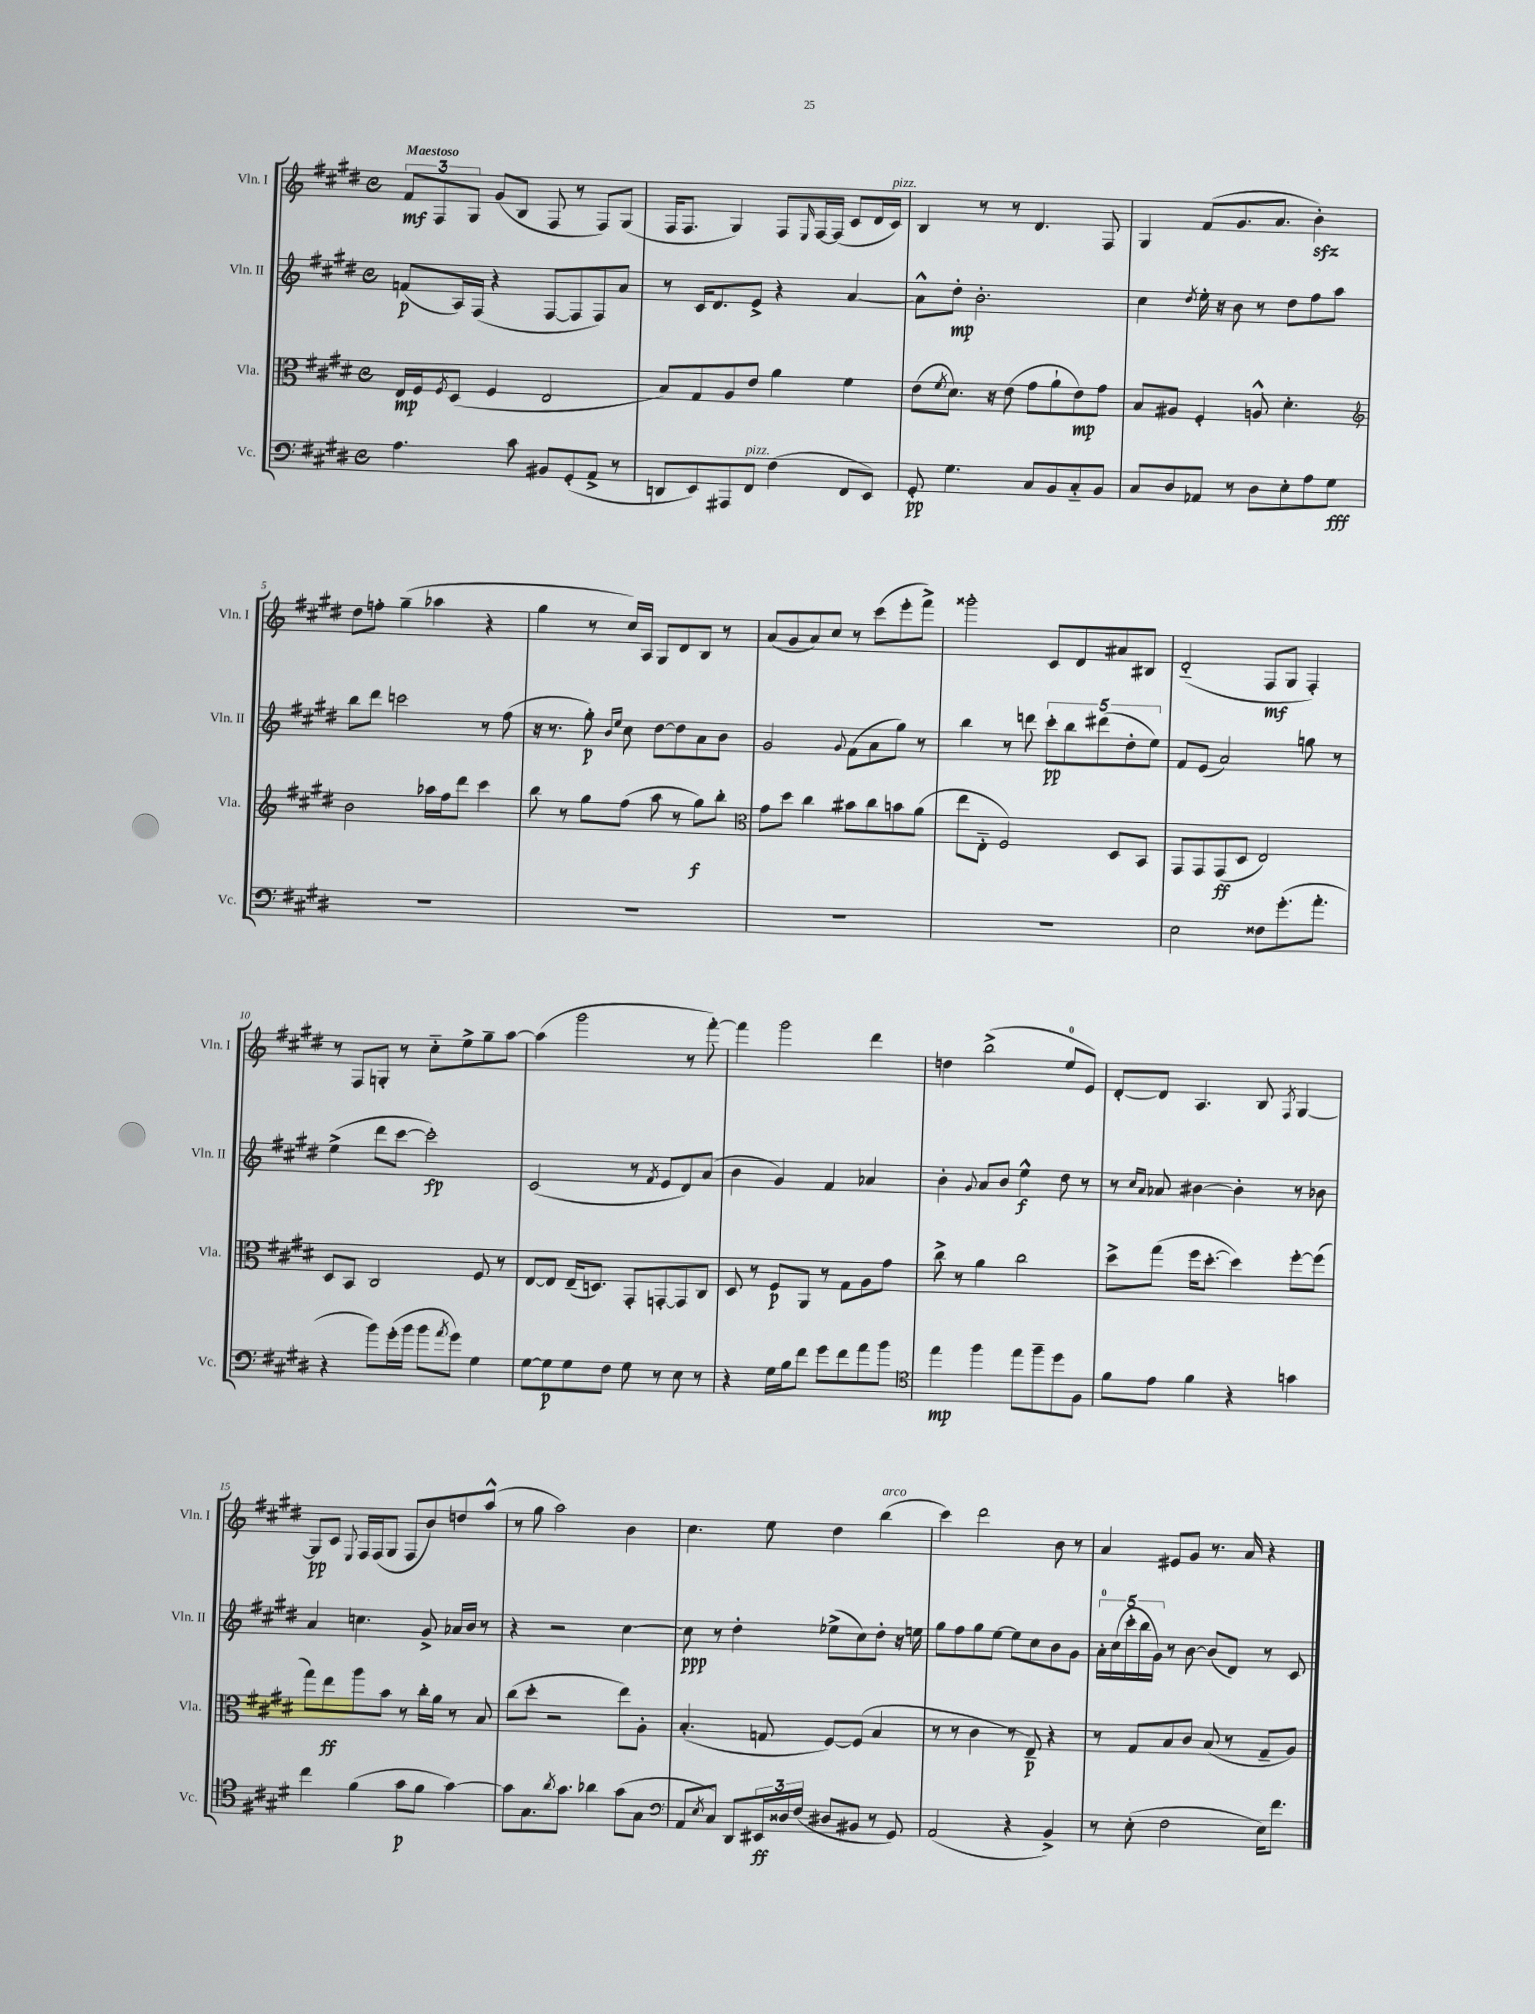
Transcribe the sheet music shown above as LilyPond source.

<<
\new StaffGroup <<
\new Staff = "s0" \with { instrumentName = "Vln. I" shortInstrumentName = "Vln. I" } {
    \clef treble \key e \major \defaultTimeSignature \time 4/4 \tempo "Maestoso"
    \tuplet 3/2 { fis'8\mf fis8 gis8 } gis'8( b8 fis8 r8 fis8) gis8( |
    fis16 fis8. gis4) fis8 \grace { e16 } fis16~ fis16( cis'8 dis'16 cis'16^\markup { \italic "pizz." }) |
    b4 r8 r8 dis'4. fis8 |
    gis4 fis'8( gis'8. a'8. b'4-.\sfz) |
    dis''8 f''8-. gis''4--( aes''4 r4 |
    gis''4 r8 cis''16) a16 gis8 dis'8 b8 r8 |
    a'8( gis'8 a'8) cis''8 r8 cis'''8( e'''8-. fis'''8->) |
    gisis'''2-. cis'8 dis'8 ais'8 bis8 |
    dis'2-_( fis8\mf gis8 fis4-.) |
    r8 fis8 g8-. r8 cis''8-_ e''8-> gis''8-- a''8~ |
    a''4( gis'''2 r8 fis'''8~-.) |
    fis'''4 gis'''2 dis'''4 |
    d''4 b''2->( e''8-0 e'8) |
    dis'8~-. dis'8 a4. b8 \acciaccatura { fis8 } gis4~ |
    gis8\pp cis'8 \appoggiatura { e8 } fis16 fis16( gis8 fis8 b'8) d''8 a''8-^( |
    r8 gis''8 a''2) b'4 |
    cis''4. e''8 dis''4 b''4^\markup { \italic "arco" }( |
    cis'''4) dis'''2 b'8 r8 |
    a'4 eis'8 gis'8 r8. a'16 r4 \bar "|." |
}
\new Staff = "s1" \with { instrumentName = "Vln. II" shortInstrumentName = "Vln. II" } {
    \clef treble \key e \major \defaultTimeSignature \time 4/4
    f'8\p( a16) fis16( r4 fis8~ fis8 fis8) a'8 |
    r8 cis'16 dis'8. e'8-> r4 a'4~ |
    a'8-^ dis''8-.\mp b'2.-. |
    cis''4 \acciaccatura { dis''8 } e''16-. r16 b'8 r8 dis''8 fis''8 a''8 |
    b''8 dis'''8 c'''2 r8 fis''8( |
    r16 r8. gis''8-.\p) \grace { b'16 e''16 } cis''8 dis''8~ dis''8 a'8 b'8 |
    gis'2 \appoggiatura { gis'8 } fis'8( a'8 gis''8) r8 |
    b''4 r8 d'''8 \tuplet 5/4 { cis'''8-.\pp b''8 dis'''8( dis''8-. e''8) } |
    fis'8 e'8( a'2) g''8 r8 |
    e''4->( dis'''8 cis'''8~ cis'''2-.\fp) |
    cis'2( r8 \acciaccatura { fis'8 } e'8 dis'8) a'8( |
    b'4 gis'4) fis'4 aes'4 |
    b'4-. \appoggiatura { gis'8 } a'8 b'8 e''4-^\f dis''8 r8 |
    r8 \grace { cis''16 a'16 } aes'8 bis'4~ bis'4-. r8 bes'8 |
    a'4 c''4. gis'8-> aes'16 b'16 r8 |
    r4 r2 cis''4~ |
    cis''8\ppp r8 dis''4-. ees''8->( cis''8) dis''8-. r16 e''16 |
    gis''8 fis''8 gis''8 e''8~ e''8 cis''8 b'8 gis'8 |
    \tuplet 5/4 { a'16-0-. cis''16( cis'''16-. b''16 gis'16) } r8 b'8~ b'8( dis'8) r8 cis'8 \bar "|." |
}
\new Staff = "s2" \with { instrumentName = "Vla." shortInstrumentName = "Vla." } {
    \clef alto \key e \major \defaultTimeSignature \time 4/4
    e16\mp fis16 \acciaccatura { fis8 } dis8( fis4 e2 |
    b8) gis8 a8 e'8 a'4 fis'4 |
    e'8( \acciaccatura { fis'8 } dis'8.) r16 e'8( gis'8 a'8-! e'8\mp) gis'8 |
    b8 ais8 fis4-. a8-^ dis'4.-. |
    \clef treble b'2 aes''16 fis''16 dis'''8 cis'''4 |
    b''8 r8 gis''8 fis''8( a''8 r8 gis''8\f) b''8-. |
    \clef alto gis'8 dis''8 cis''4 bis'8 cis''8 b'8 a'8( |
    e''8 e8-_ fis2) dis8 b,8 |
    gis,8 gis,8 gis,8\ff( dis8 e2) |
    dis8 b,8 cis2 fis8 r8 |
    e8~ e8 e16--( d8.) gis,8-. g,8~-. g,8 cis8 |
    dis8 r8 fis8\p a,8 r8 gis8 a8 gis'8 |
    cis''8-> r8 a'4 cis''2 |
    dis''8-> gis''8( fis''16 dis''8.~-. dis''4) fis''8~-. fis''8( |
    gis''8) e''8\ff a''8 b'8 r8 cis''16-. a'16 r8 b8 |
    cis''8( dis''8-. r2 e''8) a8-. |
    b4.-.( g8 fis8~) fis8( b4 |
    r8 r8 cis'4 r8 e8--\p) r4 |
    r8 gis8 b8 cis'8 b8( r8 gis8-- a8) \bar "|." |
}
\new Staff = "s3" \with { instrumentName = "Vc." shortInstrumentName = "Vc." } {
    \clef bass \key e \major \defaultTimeSignature \time 4/4
    a4. cis'8 bis,8 gis,8-.( a,8-> r8 |
    d,8 e,8) ais,,8 fis,8^\markup { \italic "pizz." } fis4( fis,8 e,8) |
    gis,8-.\pp gis4. cis8 b,8 cis8-_ b,8 |
    cis8 dis8 aes,8 r8 dis8 e8-. a8 gis8\fff |
    R1 |
    R1 |
    R1 |
    R1 |
    e2 fisis8 gis'8.-.( a'8.-. |
    r4 b'8) gis'16-.( b'16 b'8 \acciaccatura { a'8 } gis'8) gis4 |
    gis8~ gis8\p gis8 fis8 gis8 r8 e8 r8 |
    r4 gis16 b16 fis'8 gis'8 fis'8 a'8 b'8 |
    \clef tenor e''4\mp fis''4 e''8 fis''8-- dis''8 fis8 |
    fis'8 e'8 fis'4 r4 g'4 |
    cis''4 fis'4( gis'8\p fis'8 gis'4~) |
    gis'8 gis8. \acciaccatura { a'8 } gis'8. aes'4 gis'8( gis8 |
    \clef bass a,8 \acciaccatura { e8 } cis8) dis,8 \tuplet 3/2 { eis,16\ff disis16 fis16( } dis8 bis,8 r8 gis,8) |
    a,2( r4 b,4->) |
    r8 e8-.( fis2 e16) fis'8. \bar "|." |
}
>>
>>
